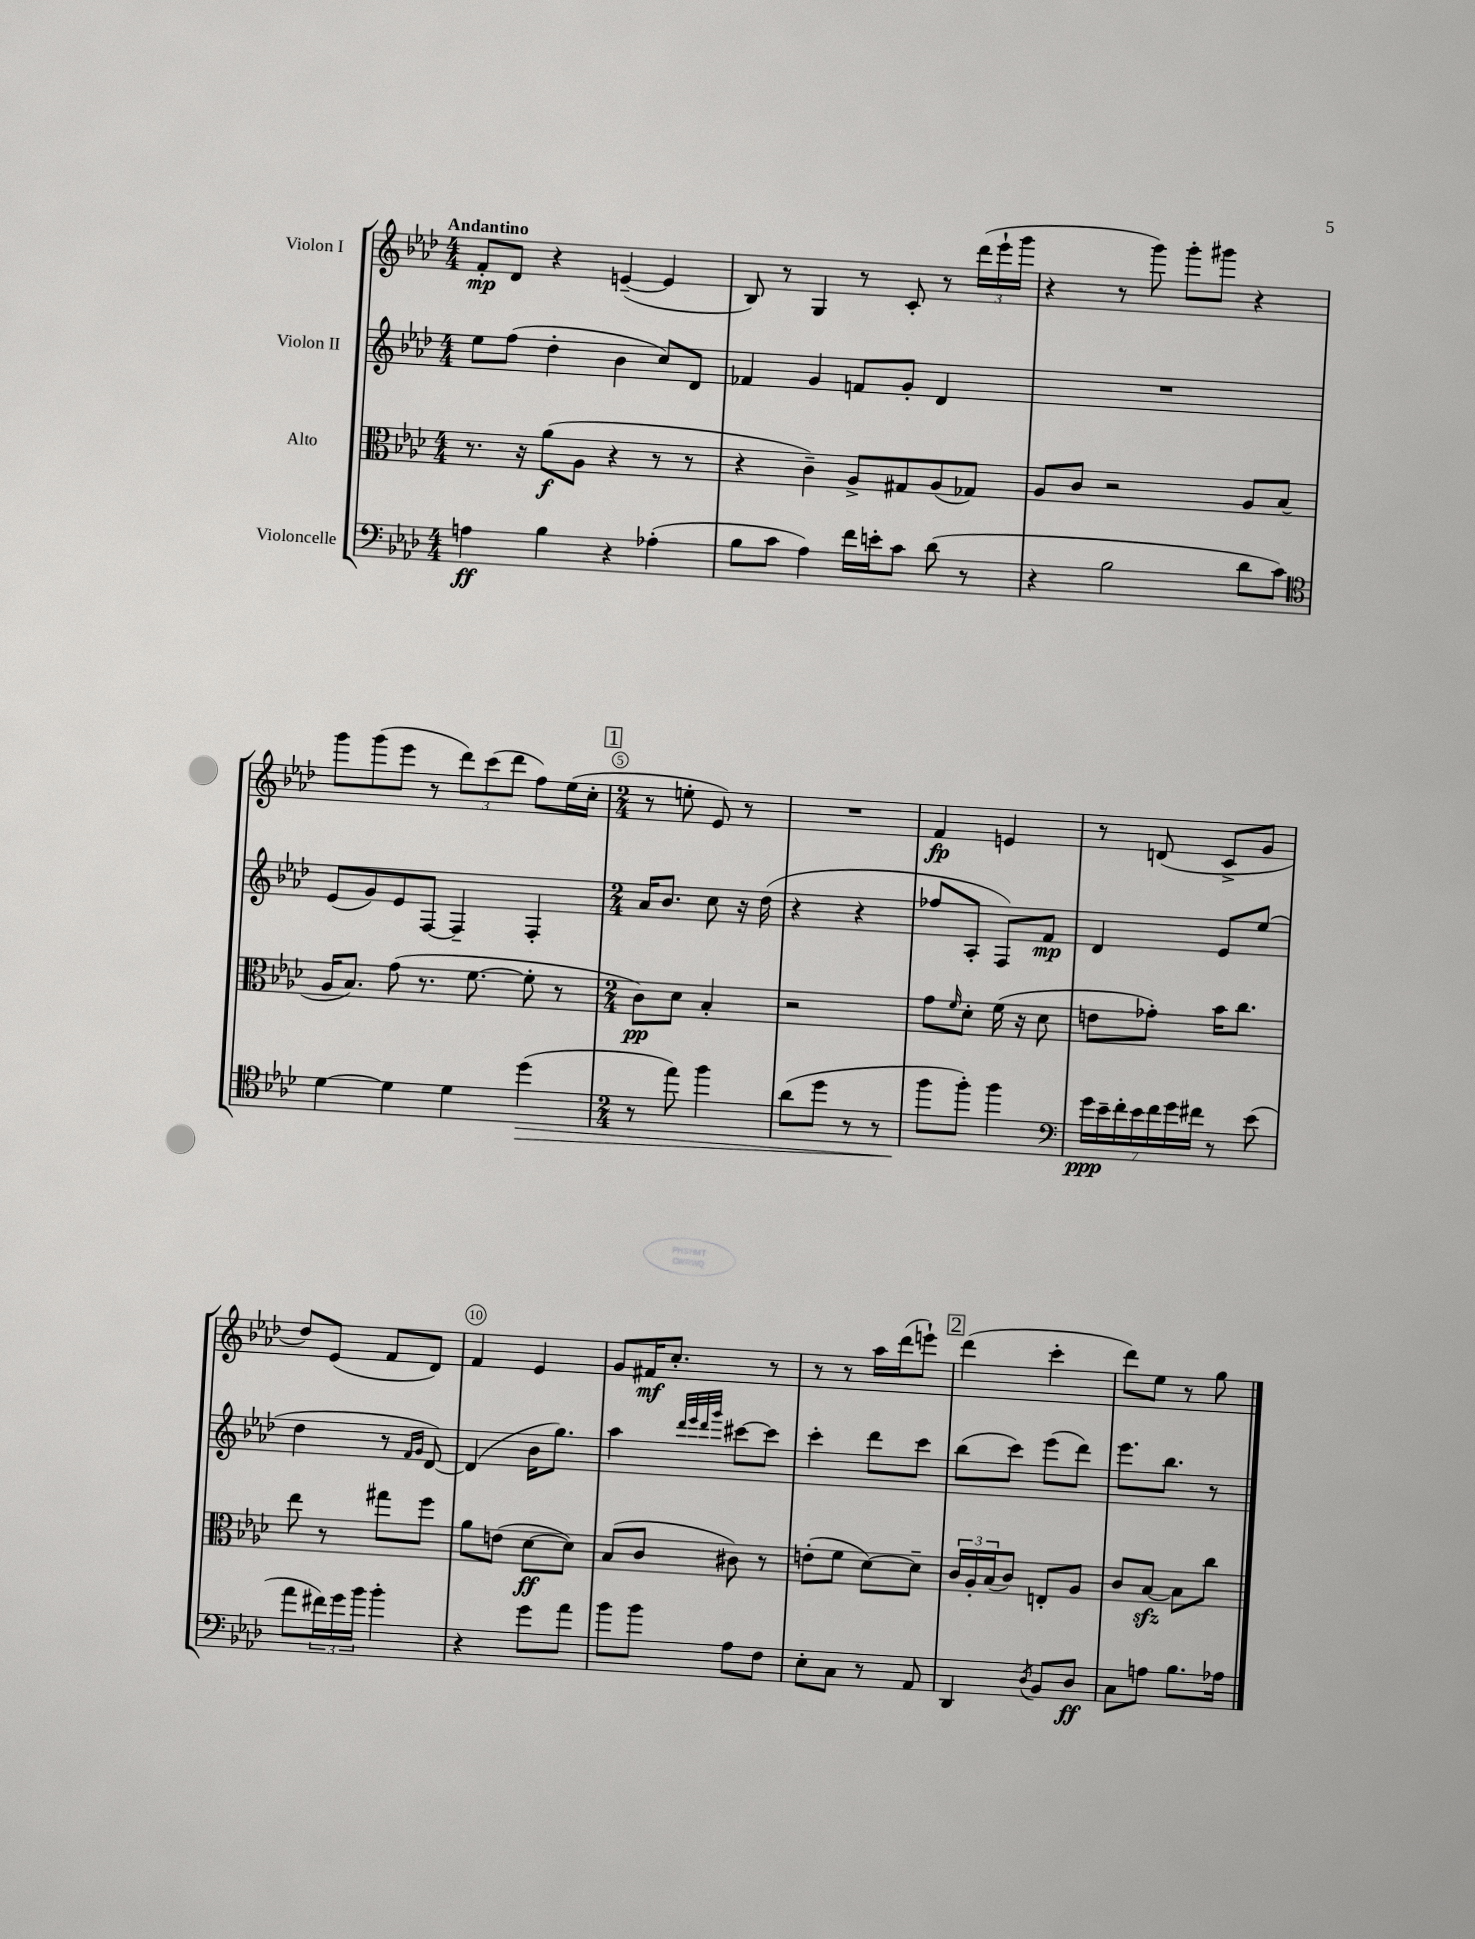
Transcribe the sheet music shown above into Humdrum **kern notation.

**kern	**dynam	**kern	**dynam	**kern	**dynam	**kern	**dynam
*part4	*part4	*part3	*part3	*part2	*part2	*part1	*part1
*staff4	*staff4	*staff3	*staff3	*staff2	*staff2	*staff1	*staff1
*I"Violoncelle	*	*I"Alto	*	*I"Violon II	*	*I"Violon I	*
*clefF4	*	*clefC3	*	*clefG2	*	*clefG2	*
*k[b-e-a-d-]	*	*k[b-e-a-d-]	*	*k[b-e-a-d-]	*	*k[b-e-a-d-]	*
*M4/4	*	*M4/4	*	*M4/4	*	*M4/4	*
=1	=1	=1	=1	=1	=1	=1	=1
!	!	!	!	!	!	!LO:TX:a:B:t=Andantino	!
4An\	ff	8.r	.	8ee-\L	.	8f'/L	mp
.	.	.	.	(8ff\J	.	8d-/J	.
.	.	16r	.	.	.	.	.
4B-\	.	(8a-\L	f	4dd-'\	.	4r	.
.	.	8A-\J	.	.	.	.	.
4r	.	4r	.	4b-\	.	([4en~/	.
(4A-X'\	.	8r	.	8cc/L)	.	4e/]	.
.	.	8r	.	8d-/J	.	.	.
=2	=2	=2	=2	=2	=2	=2	=2
8B-\L	.	4r	.	4f-X/	.	8B-/)	.
8c\J	.	.	.	.	.	8r	.
4A-\)	.	4c~\)	.	4g/	.	4G/	.
16f\LL	.	8A-^/L	.	8fn/L	.	8r	.
16en'\J	.	.	.	.	.	.	.
8c\J	.	8G#X/	.	8g'/J	.	8c'/	.
(8d-\	.	(8A-/	.	4d-/	.	8r	.
8r	.	8G-X/J)	.	.	.	(24ddd-\LL	.
.	.	.	.	.	.	24eee-`\	.
.	.	.	.	.	.	24ggg\JJ	.
=3	=3	=3	=3	=3	=3	=3	=3
4r	.	8A-/L	.	1r	.	4r	.
.	.	8c/J	.	.	.	.	.
2B-\	.	2r	.	.	.	8r	.
.	.	.	.	.	.	8ggg\)	.
.	.	.	.	.	.	8ggg'\L	.
.	.	.	.	.	.	8ggg#X\J	.
8d-\L	.	8A-/L	.	.	.	4r	.
8c\J)	.	(8B-/J	.	.	.	.	.
!!LO:LB:g=z
=4	=4	=4	=4	=4	=4	=4	=4
*clefC4	*	*	*	*	*	*	*
[4d-\	.	16A-/KL	.	(8e-/L	.	8ggg\L	.
.	.	8.B-/J)	.	.	.	.	.
.	.	.	.	8g/)	.	(8ggg\	.
4d-\]	.	(8g\	.	8e-/	.	8eee-\J	.
.	.	8.r	.	[8F/J	.	8r	.
4d-\	.	.	.	4F~/]	.	12ddd-\L)	.
.	.	[8.f\	.	.	.	.	.
.	.	.	.	.	.	(12ccc\	.
.	.	.	.	.	.	12ddd-\J	.
!	!LO:HP:b	!	!	!	!	!	!
(4dd-\	>	8f'\]	.	4F'/	.	8ff\L)	.
.	.	8r	.	.	.	(16ee-\L	.
.	.	.	.	.	.	16cc'\JJ	.
!!LO:REH:place=s1:t=1
=5	=5	=5	=5	=5	=5	=5	=5
*M2/4	*	*M2/4	*	*M2/4	*	*M2/4	*
8r	.	8c\L)	pp	16a-/KL	.	8r	.
.	.	.	.	8.b-/J	.	.	.
8ee-\)	.	8d-\J	.	.	.	8een'\	.
4ff\	.	4B-'/	.	8cc\	.	8e-/)	.
.	.	.	.	16r	.	8r	.
.	.	.	.	(16dd-\	.	.	.
=6	=6	=6	=6	=6	=6	=6	=6
(8a-\L	.	2r	.	4r	.	2r	.
8dd-\J	.	.	.	.	.	.	.
8r	.	.	.	4r	.	.	.
8r	.	.	.	.	.	.	.
=7	=7	=7	=7	=7	=7	=7	=7
8ff\L	.	8g\L	.	8ff-X/L	.	4f/	fp
.	.	16qqf/	.	.	.	.	.
8ff'\J)	]	8d-'\J	.	8A-'/J	.	.	.
4ff\	.	(16f\	.	8F/L)	.	4en/	.
.	.	16r	.	.	.	.	.
.	.	8d-\	.	8f/J	mp	.	.
=8	=8	=8	=8	=8	=8	=8	=8
*clefF4	*	*	*	*	*	*	*
28g\LL	ppp	8en\L	.	4d-/	.	8r	.
28e-~\	.	.	.	.	.	.	.
28f'\	.	.	.	.	.	.	.
28e-\	.	.	.	.	.	.	.
.	.	8g-X'\J)	.	.	.	(8dn/	.
28f\	.	.	.	.	.	.	.
28g\	.	.	.	.	.	.	.
28f#X\JJ	.	.	.	.	.	.	.
8r	.	16b-\KL	.	8e-/L	.	8c^/L	.
.	.	8.cc\J	.	.	.	.	.
(8e-\	.	.	.	(8ee-/J	.	8g/J	.
!!LO:LB:g=z
=9	=9	=9	=9	=9	=9	=9	=9
8a-\L	.	8ee-\	.	4dd-\	.	8dd-/L)	.
24f#X\L)	.	8r	.	.	.	(8e-/J	.
24g\	.	.	.	.	.	.	.
24b-\JJ	.	.	.	.	.	.	.
4b-'\	.	8gg#X\L	.	8r	.	8f/L	.
.	.	.	.	16qqf/LL	.	.	.
.	.	.	.	16qqg/JJ	.	.	.
.	.	8ff\J	.	[8d-/)	.	8d-/J)	.
=10	=10	=10	=10	=10	=10	=10	=10
4r	.	8a-\L	.	(4d-/]	.	4f/	.
.	.	(8en\J	.	.	.	.	.
8g\L	.	[8d-\L	ff	16b-\KL	.	4e-/	.
.	.	.	.	8.gg\J)	.	.	.
8a-\J	.	8d-\J])	.	.	.	.	.
=11	=11	=11	=11	=11	=11	=11	=11
8b-\L	.	(8B-/L	.	4aa-\	.	8g/L	.
8b-\J	.	8c/J	.	.	.	16f#X/K	mf
.	.	.	.	.	.	8.cc'/J	.
.	.	.	.	32qqddd-/LLL	.	.	.
.	.	.	.	32qqeee-/	.	.	.
.	.	.	.	32qqddd-/	.	.	.
.	.	.	.	32qqggg/JJJ	.	.	.
8A-\L	.	8c#X\)	.	[8ccc#X\L	.	.	.
8F\J	.	8r	.	8ccc#\J]	.	8r	.
=12	=12	=12	=12	=12	=12	=12	=12
8E-'\L	.	(8en'\L	.	4ccc'\	.	8r	.
8C\J	.	8f\J	.	.	.	8r	.
8r	.	[8d-\L)	.	8ddd-\L	.	16aa-\LL	.
.	.	.	.	.	.	(16ddd-\J	.
8AA-/	.	8d-~\J]	.	8ccc\J	.	8eeen`\J)	.
!!LO:REH:place=s1:t=2
=13	=13	=13	=13	=13	=13	=13	=13
4DD-/	.	24c/LL	.	(8bb-\L	.	(4ddd-\	.
.	.	24A-'/	.	.	.	.	.
.	.	(24B-/J	.	.	.	.	.
.	.	8c/J)	.	8ccc\J)	.	.	.
8qD-/	.	.	.	.	.	.	.
8BB-/L	.	8En'/L	.	(8eee-\L	.	4ccc'\	.
8D-/J	ff	8A-/J	.	8ddd-\J)	.	.	.
=14	=14	=14	=14	=14	=14	=14	=14
8C\L	.	8c/L	.	8.eee-\L	.	8ddd-\L)	.
8An\J	.	[8B-zz/J	.	.	.	8ee-\J	.
.	.	.	.	8.bb-\J	.	.	.
8.B-\L	.	8B-\L]	.	.	.	8r	.
.	.	8cc\J	.	8r	.	8gg\	.
16A-X\Jk	.	.	.	.	.	.	.
==	==	==	==	==	==	==	==
*-	*-	*-	*-	*-	*-	*-	*-
